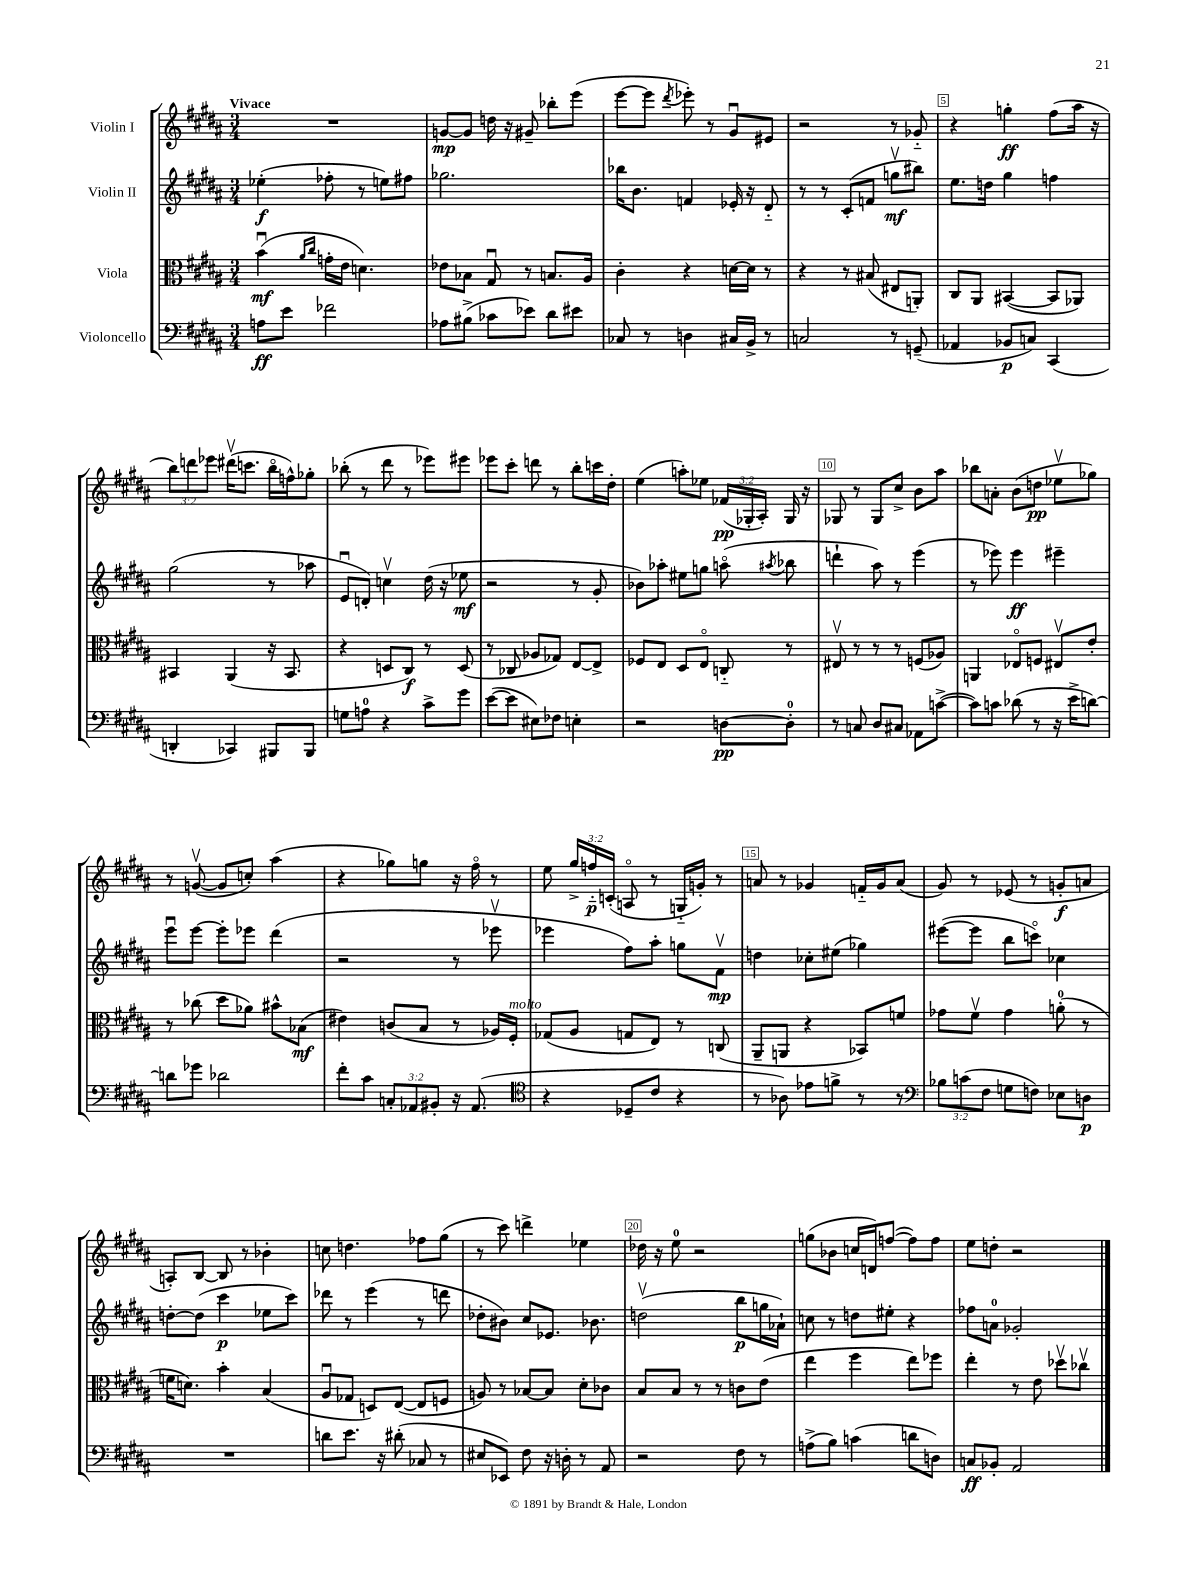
<<
\new StaffGroup <<
\new Staff = "s0" \with { instrumentName = "Violin I" } {
    \clef treble \key b \major \numericTimeSignature \time 3/4 \override Staff.TupletNumber.text = #tuplet-number::calc-fraction-text \tempo "Vivace"
    \autoBeamOff R2. |
    g'8[~\mp g'8] d''16 r16 gis'8-- bes''8[-. e'''8]( |
    e'''8[~ e'''8] \acciaccatura { dis'''8 } ees'''8-.) r8 gis'8[\downbow eis'8] |
    r2 r8 ges'8-_ |
    r4 g''4-.\ff fis''8[( ais''16] r16 |
    \tuplet 3/2 { b''8[) d'''8 ees'''8] } dis'''16[\upbow( c'''8.] b''16[\flageolet f''16-^) ges''8]-. |
    bes''8-.( r8 dis'''8 r8 ees'''8[) eis'''8] |
    ees'''8[ cis'''8]-. d'''8 r8 b''8[-. c'''16 dis''16]-. |
    e''4( a''8[-.) ees''8] \tuplet 3/2 { fes'16[\pp( ges16-. ais16]-.) } ges16 r16 |
    ges8 r8 ges8[ cis''8]-> b'8[ ais''8] |
    bes''8[ a'8]-. b'8[( d''8]\pp ees''8[\upbow ges''8]) |
    r8 g'8~\upbow( g'8[ c''8]-.) ais''4( |
    r4 ges''8[) g''8] r16 fis''16\flageolet r8 |
    e''8 \tuplet 3/2 { gis''16[-> f''16-_\p c'16]-.( } a8\flageolet r8 g16[-_ g'16]-.) r8 |
    a'8 r8 ges'4 f'16[-_ ges'16 a'8]( |
    gis'8) r8 ees'8( r8 g'8[-.\f a'8] |
    a8[-.) b8]~ b8 r8 bes'4-. |
    c''8 d''4. fes''8[ gis''8]( |
    r8 cis'''8) d'''4-> ees''4 |
    des''16 r16 e''8-0 r2 |
    g''8[( bes'8] c''16[ d'16) f''8]~( f''8[) f''8] |
    e''8[ d''8]-. r2 \bar "|." |
}
\new Staff = "s1" \with { instrumentName = "Violin II" } {
    \clef treble \key b \major \numericTimeSignature \time 3/4
    \autoBeamOff ees''4-.\f( fes''8-. r8 e''8[) fis''8] |
    ges''2. |
    bes''16[ b'8.] f'4 ees'16-. r16 dis'8-_ |
    r8 r8 cis'8[-.( f'8] g''8[\upbow\mf bis''8]) |
    e''8.[ d''16] gis''4 f''4 |
    gis''2( r8 aes''8 |
    e'8[\downbow d'8]-.) c''4\upbow dis''16( r16 ees''8\mf |
    r2 r8 gis'8-. |
    bes'8[) aes''8]-. eis''8[ g''8] a''8\flageolet( \acciaccatura { ais''8 } bes''8 |
    d'''4-! ais''8) r8 e'''4( |
    r8 ees'''8) ees'''4\ff eis'''4-- |
    e'''8[\downbow e'''8]~ e'''8[-. ees'''8] dis'''4( |
    r2 r8 ees'''8\upbow |
    ees'''4 fis''8[) ais''8]-. g''8[ fis'8]\upbow\mp |
    d''4 ces''8[-. eis''8]( ges''4) |
    eis'''8[~( eis'''8] b''8[ c'''8]\flageolet) ces''4 |
    d''8[~-. d''8]( cis'''4\p ees''8[ cis'''8]) |
    des'''8 r8 e'''4( r8 d'''8 |
    des''8[-. bis'8]) cis''8[ ees'8.] bes'8. |
    d''2\upbow( b''8[\p g''16 aes'16]-!) |
    c''8 r8 d''8[ eis''8]-. r4 |
    fes''8[ a'8]-0 ges'2-. \bar "|." |
}
\new Staff = "s2" \with { instrumentName = "Viola" } {
    \clef alto \key b \major \numericTimeSignature \time 3/4
    \autoBeamOff b'4\downbow\mf( \grace { ais'16[ cis''16] } g'16[-. e'16] d'4.) |
    ees'8[ bes8] gis8\downbow r8 b8.[ ais16] |
    cis'4-. r4 d'16[~ d'16] r8 |
    r4 r8 bis8( eis8[ a,8]-.) |
    cis8[ ais,8] bis,4~( bis,8[ aes,8]) |
    bis,4 ais,4( r16 bis,8. |
    r4 d8[ cis8]\f) r8 d8( |
    r8 ces8 aes8[ ges8]) e8[~ e8]-> |
    fes8[ e8] dis8[ e8]\flageolet c8-_ r8 |
    eis8\upbow r8 r8 r8 f8[( aes8]) |
    a,4 ees8[\flageolet f8] eis8[\upbow e'8]-. |
    r8 ces''8( dis''8[ aes'8]) bis'8[-^ bes8]\mf( |
    eis'4) c'8[( b8] r8 aes16[) fis16]-.^\markup { \italic "molto" } |
    ges8[( ais8] g8[ e8]) r8 c8( |
    ais,8[-- a,8] r4 bes,8[) f'8] |
    ges'8[ fis'8]\upbow ges'4 a'8-0-.( r8 |
    f'16[ d'8.]) b'4-. b4( |
    ais8[\downbow ges8] d8[) e8]~( e8[ f8] |
    a8) r8 bes8[~ bes8] dis'8[-. ces'8] |
    b8[ b8] r8 r8 c'8[ e'8]( |
    e''4 fis''4 e''8[) fes''8] |
    e''4-. r8 e'8 des''8[\upbow ces''8]\upbow \bar "|." |
}
\new Staff = "s3" \with { instrumentName = "Violoncello" } {
    \clef bass \key b \major \numericTimeSignature \time 3/4 \override Staff.TupletNumber.text = #tuplet-number::calc-fraction-text
    \autoBeamOff a8[\ff e'8] fes'2 |
    aes8[ bis8]->( ces'8[ ees'8]) dis'8[ eis'8] |
    ces8 r8 d4 cis16[ b,16]-> r8 |
    c2 r8 g,8--( |
    aes,4 bes,8[\p c8]) cis,4( |
    d,4-. ces,4) bis,,8[ bis,,8] |
    g8[ a8]-0 r4 cis'8[-> gis'8] |
    e'8[~( e'8] eis8[) fes8] e4-. |
    r2 d8[~\pp d8]-0-. |
    r8 c8 dis8[ cis8] aes,8[ c'8]~->( |
    c'8[) c'8] des'8( r8 r16 e'16[-> d'8]~) |
    d'8[ ges'8] des'2 |
    fis'8[-. cis'8] \tuplet 3/2 { c8[-. aes,8 bis,8]-. } r16 aes,8.( |
    \clef tenor r4 des8[-- cis'8] r4 |
    r8 aes8) ees'8[ f'8]-> r8 r8 |
    \clef bass \tuplet 3/2 { bes8[ c'8( fis8] } g8[ f8]) ees8[ d8]\p |
    R2. |
    d'8[ e'8.] r16 dis'8-.( ces8 r8 |
    eis8[ ees,8]) fis8 r16 d16-. r8 ais,8 |
    r2 fis8 r8 |
    a8[->( b8]) c'4( d'8[ d8]) |
    c8[\ff bes,8]-. ais,2 \bar "|." |
}
>>
>>
\layout { \context { \Score \override BarNumber.break-visibility = ##(#f #t #t) barNumberVisibility = #(every-nth-bar-number-visible 5) \override BarNumber.stencil = #(make-stencil-boxer 0.1 0.3 ly:text-interface::print) } }
